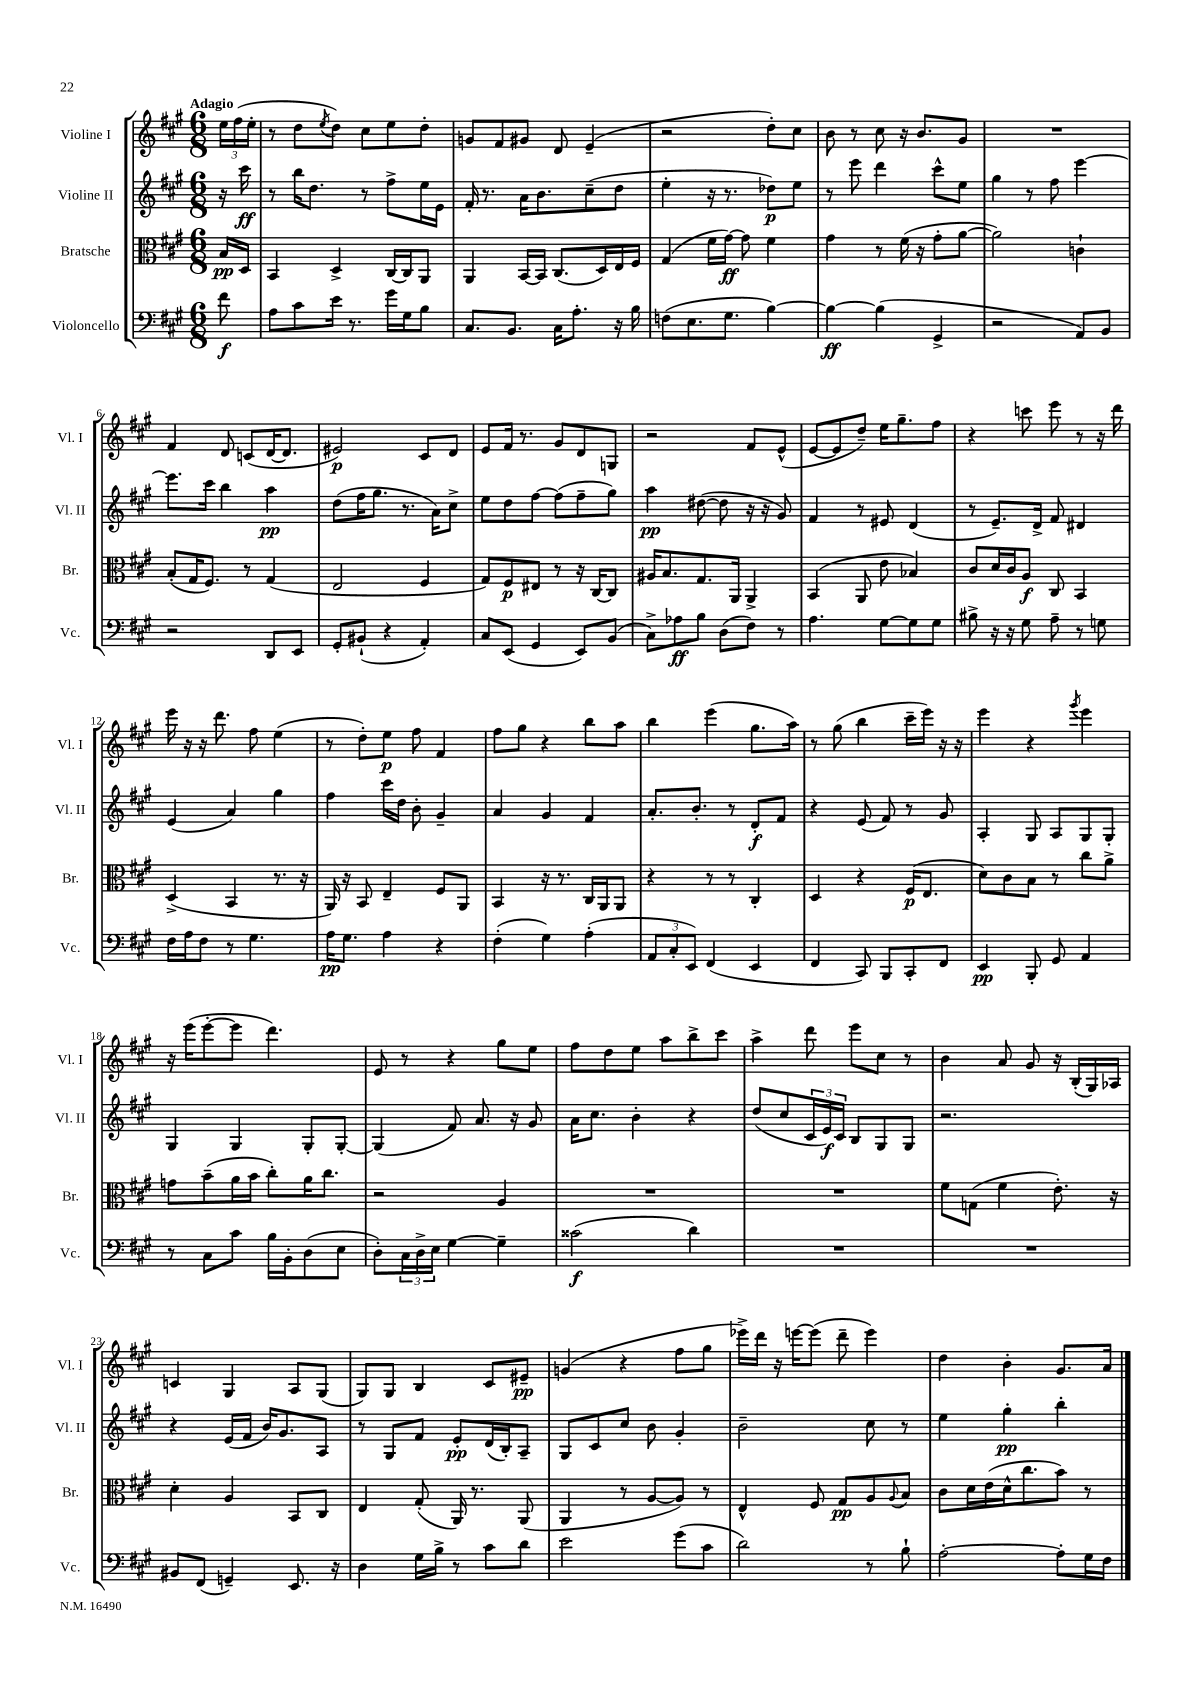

**kern	**dynam	**kern	**dynam	**kern	**dynam	**kern	**dynam
*part4	*part4	*part3	*part3	*part2	*part2	*part1	*part1
*staff4	*staff4	*staff3	*staff3	*staff2	*staff2	*staff1	*staff1
*I"Violoncello	*	*I"Bratsche	*	*I"Violine II	*	*I"Violine I	*
*I'Vc.	*	*I'Br.	*	*I'Vl. II	*	*I'Vl. I	*
*clefF4	*	*clefC3	*	*clefG2	*	*clefG2	*
*k[f#c#g#]	*	*k[f#c#g#]	*	*k[f#c#g#]	*	*k[f#c#g#]	*
*M6/8	*	*M6/8	*	*M6/8	*	*M6/8	*
=	=	=	=	=	=	=	=
!	!	!	!	!	!	!LO:TX:a:B:t=Adagio	!
8f#\	f	16B/LL	pp	16r	.	24ee\LL	.
.	.	.	.	.	.	(24ff#\	.
.	.	16D/JJ	.	16ccc#\	ff	.	.
.	.	.	.	.	.	24ee'\JJ	.
=1	=1	=1	=1	=1	=1	=1	=1
8A\L	.	4BB/	.	8r	.	8r	.
8c#\	.	.	.	16bb\KL	.	8dd\L	.
.	.	.	.	8.dd\J	.	.	.
.	.	.	.	.	.	8qee/	.
16e\Jk	.	4D^/	.	.	.	8dd\J)	.
8.r	.	.	.	.	.	.	.
.	.	.	.	8r	.	8cc#\L	.
16g#\LL	.	[16C#/LL	.	8ff#^\L	.	8ee\	.
16G#\J	.	16C#/J]	.	.	.	.	.
8B\J	.	8AA/J	.	16ee\L	.	8dd'\J	.
.	.	.	.	16e\JJ	.	.	.
=2	=2	=2	=2	=2	=2	=2	=2
8.C#/L	.	4AA/	.	16f#'/	.	8gn/L	.
.	.	.	.	8.r	.	.	.
.	.	.	.	.	.	8f#/	.
8.BB/J	.	.	.	.	.	.	.
.	.	[16BB/LL	.	16a\KL	.	8g#X/J	.
.	.	16BB/JJ]	.	8.b\	.	.	.
16C#\KL	.	(8.C#/L	.	.	.	8d/	.
8.A'\J	.	.	.	.	.	.	.
.	.	.	.	(8cc#~\	.	(4e~/	.
.	.	16D/L)	.	.	.	.	.
16r	.	16E/	.	8dd\J	.	.	.
16B\	.	16F#/JJ	.	.	.	.	.
=3	=3	=3	=3	=3	=3	=3	=3
(8Fn\L	.	(4G#/	.	4ee'\	.	2r	.
8.E\	.	.	.	.	.	.	.
.	.	16f#\LL	.	16r	.	.	.
8.G#\J	.	[16g#\JJ)	ff	8.r	.	.	.
.	.	8g#\]	.	.	.	.	.
[4B\)	.	4f#\	.	8dd-X\L)	p	8dd'\L)	.
.	.	.	.	8ee\J	.	8cc#\J	.
=4	=4	=4	=4	=4	=4	=4	=4
4B\_	ff	4g#\	.	8r	.	8b\	.
.	.	.	.	8eee\	.	8r	.
(4B\]	.	8r	.	4ddd\	.	8cc#\	.
.	.	(16f#\	.	.	.	16r	.
.	.	16r	.	.	.	8.b/L	.
4GG#^/	.	8g#'\L	.	8ccc#^^\L	.	.	.
.	.	[8a\J	.	8ee\J	.	8g#/J	.
=5	=5	=5	=5	=5	=5	=5	=5
2r	.	2a\])	.	4gg#\	.	2.r	.
.	.	.	.	8r	.	.	.
.	.	.	.	8ff#\	.	.	.
8AA/L)	.	4cn`\	.	[4eee\	.	.	.
8BB/J	.	.	.	.	.	.	.
!!LO:LB:g=z
=6	=6	=6	=6	=6	=6	=6	=6
2r	.	(8B'/L	.	8.eee\L]	.	4f#/	.
.	.	16G#/K	.	.	.	.	.
.	.	8.F#/J)	.	16ccc#\Jk	.	.	.
.	.	.	.	4bb\	.	8d/	.
.	.	8r	.	.	.	(8cn/L	.
8DD/L	.	(4G#/	.	4aa\	pp	[16d/K	.
.	.	.	.	.	.	8.d/J]	.
8EE/J	.	.	.	.	.	.	.
=7	=7	=7	=7	=7	=7	=7	=7
8GG#'/L	.	2E/	.	(8dd\L	.	2e#X/)	p
(8BB#X`/J	.	.	.	16ff#\K	.	.	.
.	.	.	.	8.gg#\J	.	.	.
4r	.	.	.	.	.	.	.
.	.	.	.	8.r	.	.	.
4AA'/)	.	4F#/	.	.	.	8c#/L	.
.	.	.	.	16a\KL)	.	.	.
.	.	.	.	8cc#^\J	.	8d/J	.
=8	=8	=8	=8	=8	=8	=8	=8
8C#/L	.	8G#/L)	.	8ee\L	.	8e/L	.
(8EE/J	.	8F#/	p	8dd\	.	16f#/Jk	.
.	.	.	.	.	.	8.r	.
4GG#/	.	8E#X/J	.	[8ff#\J	.	.	.
.	.	8r	.	(8ff#\L]	.	8g#/L	.
8EE/L)	.	16r	.	8ff#~\	.	8d/	.
.	.	[16C#/KL	.	.	.	.	.
(8BB/J	.	8C#/J]	.	8gg#\J)	.	8Gn/J	.
=9	=9	=9	=9	=9	=9	=9	=9
8C#^\L)	.	16A#X/KL	.	4aa\	pp	2r	.
.	.	8.B/	.	.	.	.	.
8A-X\	ff	.	.	.	.	.	.
8B\J	.	8.G#/	.	([8dd#X\	.	.	.
(8D\L	.	.	.	8dd#\]	.	.	.
.	.	16AA/Jk	.	.	.	.	.
8F#\J)	.	4AA^/	.	16r	.	8f#/L	.
.	.	.	.	16r	.	.	.
8r	.	.	.	8g#/)	.	(8e^^/J	.
=10	=10	=10	=10	=10	=10	=10	=10
4.A\	.	(4BB/	.	4f#/	.	[8e/L	.
.	.	.	.	.	.	8e/]	.
.	.	8AA/	.	8r	.	8dd~/J)	.
[8G#\L	.	8e\	.	8e#X/	.	16ee\KL	.
.	.	.	.	.	.	8.gg#~\	.
8G#\]	.	4B-X/)	.	(4d/	.	.	.
8G#\J	.	.	.	.	.	8ff#\J	.
=11	=11	=11	=11	=11	=11	=11	=11
8B#X^\	.	8c#/L	.	8r	.	4r	.
16r	.	16d/L	.	8.e~/L)	.	.	.
16r	.	16c#/J	.	.	.	.	.
8G#\	.	8A/J	f	.	.	8cccn\	.
.	.	.	.	16d^/Jk	.	.	.
8A~\	.	8C#/	.	8f#/	.	8eee\	.
8r	.	4BB/	.	4d#X/	.	8r	.
8Gn\	.	.	.	.	.	16r	.
.	.	.	.	.	.	16ddd\	.
!!LO:LB:g=z
=12	=12	=12	=12	=12	=12	=12	=12
16F#\LL	.	(4D^/	.	(4e/	.	16eee\	.
16A\J	.	.	.	.	.	16r	.
8F#\J	.	.	.	.	.	16r	.
.	.	.	.	.	.	8.ddd\	.
8r	.	4BB/	.	4a/)	.	.	.
4.G#\	.	.	.	.	.	8ff#\	.
.	.	8.r	.	4gg#\	.	(4ee\	.
.	.	16r	.	.	.	.	.
=13	=13	=13	=13	=13	=13	=13	=13
16A\KL	pp	16AA/)	.	4ff#\	.	8r	.
8.G#\J	.	16r	.	.	.	.	.
.	.	8BB/	.	.	.	8dd'\L)	.
4A\	.	4E~/	.	16ccc#\LL	.	8ee\J	p
.	.	.	.	16dd\JJ	.	.	.
.	.	.	.	8b'\	.	8ff#\	.
4r	.	8F#/L	.	4g#~/	.	4f#/	.
.	.	8AA/J	.	.	.	.	.
=14	=14	=14	=14	=14	=14	=14	=14
(4F#'\	.	4BB/	.	4a/	.	8ff#\L	.
.	.	.	.	.	.	8gg#\J	.
4G#\)	.	16r	.	4g#/	.	4r	.
.	.	8.r	.	.	.	.	.
(4A'\	.	16C#/LL	.	4f#/	.	8bb\L	.
.	.	16AA/J	.	.	.	.	.
.	.	8AA/J	.	.	.	8aa\J	.
=15	=15	=15	=15	=15	=15	=15	=15
12AA/L	.	4r	.	8.a'/L	.	4bb\	.
12C#'/	.	.	.	.	.	.	.
12EE/J)	.	.	.	.	.	.	.
.	.	.	.	8.b'/J	.	.	.
(4FF#/	.	8r	.	.	.	(4eee\	.
.	.	8r	.	8r	.	.	.
4EE/	.	4C#'/	.	8d'/L	f	8.gg#\L	.
.	.	.	.	8f#/J	.	.	.
.	.	.	.	.	.	16aa\Jk)	.
=16	=16	=16	=16	=16	=16	=16	=16
4FF#/	.	4D/	.	4r	.	8r	.
.	.	.	.	.	.	(8gg#\	.
8CC#/)	.	4r	.	(8e/	.	4bb\	.
8BBB/L	.	.	.	8f#/)	.	.	.
8CC#'/	.	(16F#/KL	p	8r	.	16ccc#~\LL	.
.	.	8.E/J	.	.	.	16eee\JJ)	.
8FF#/J	.	.	.	8g#/	.	16r	.
.	.	.	.	.	.	16r	.
=17	=17	=17	=17	=17	=17	=17	=17
4EE/	pp	8d\L)	.	4A'/	.	4eee\	.
.	.	8c#\	.	.	.	.	.
8BBB'/	.	8B\J	.	8G#/	.	4r	.
8GG#/	.	8r	.	8A/L	.	.	.
.	.	.	.	.	.	8qggg#/	.
4AA/	.	8cc#\L	.	8G#/	.	4eee\	.
.	.	8a^\J	.	8G#'/J	.	.	.
!!LO:LB:g=z
=18	=18	=18	=18	=18	=18	=18	=18
8r	.	8gn\L	.	4G#/	.	16r	.
.	.	.	.	.	.	(16eee\KL	.
8C#\L	.	(8b~\	.	.	.	[8eee'\	.
8c#\J	.	16a\L	.	4G#/	.	8eee\J]	.
.	.	16b\JJ	.	.	.	.	.
16B\LL	.	8cc#'\L)	.	.	.	4.ddd\)	.
16BB'\J	.	.	.	.	.	.	.
(8D\	.	16a\K	.	8G#'/L	.	.	.
.	.	8.cc#\J	.	.	.	.	.
8E\J	.	.	.	[8G#'/J	.	.	.
=19	=19	=19	=19	=19	=19	=19	=19
8D'\L)	.	2r	.	(4G#/]	.	8e/	.
24C#\L	.	.	.	.	.	8r	.
24D^\	.	.	.	.	.	.	.
24E\JJ	.	.	.	.	.	.	.
[4G#\	.	.	.	8f#/)	.	4r	.
.	.	.	.	8.a/	.	.	.
4G#~\]	.	4A/	.	.	.	8gg#\L	.
.	.	.	.	16r	.	.	.
.	.	.	.	8g#/	.	8ee\J	.
=20	=20	=20	=20	=20	=20	=20	=20
(2c##X\	f	2.r	.	16a\KL	.	8ff#\L	.
.	.	.	.	8.cc#\J	.	.	.
.	.	.	.	.	.	8dd\	.
.	.	.	.	4b'\	.	8ee\J	.
.	.	.	.	.	.	8aa\L	.
4d\)	.	.	.	4r	.	8bb^\	.
.	.	.	.	.	.	8ccc#\J	.
=21	=21	=21	=21	=21	=21	=21	=21
2.r	.	2.r	.	(8dd/L	.	4aa^\	.
.	.	.	.	8cc#/	.	.	.
.	.	.	.	24c#/L	.	8ddd\	.
.	.	.	.	24e/)	f	.	.
.	.	.	.	24c#/JJ	.	.	.
.	.	.	.	8B/L	.	8eee\L	.
.	.	.	.	8G#/	.	8cc#\J	.
.	.	.	.	8G#/J	.	8r	.
=22	=22	=22	=22	=22	=22	=22	=22
2.r	.	8f#\L	.	2.r	.	4b\	.
.	.	(8Gn\J	.	.	.	.	.
.	.	4f#\	.	.	.	8a/	.
.	.	.	.	.	.	8g#/	.
.	.	8.e'\)	.	.	.	16r	.
.	.	.	.	.	.	(16B'/LL	.
.	.	.	.	.	.	16G#/)	.
.	.	16r	.	.	.	16A-X/JJ	.
!!LO:LB:g=z
=23	=23	=23	=23	=23	=23	=23	=23
8BB#X/L	.	4d'\	.	4r	.	4cn/	.
(8FF#/J	.	.	.	.	.	.	.
4GGn~/)	.	4A/	.	(16e/LL	.	4G#/	.
.	.	.	.	16f#/JJ	.	.	.
.	.	.	.	16b/KL)	.	.	.
.	.	.	.	8.g#/	.	.	.
8.EE/	.	8BB/L	.	.	.	8A/L	.
.	.	8C#/J	.	8A/J	.	(8G#/J	.
16r	.	.	.	.	.	.	.
=24	=24	=24	=24	=24	=24	=24	=24
4D\	.	4E/	.	8r	.	8G#/L)	.
.	.	.	.	8G#/L	.	8G#/J	.
16G#\LL	.	(8G#'/	.	8f#/J	.	4B/	.
16B^\JJ	.	.	.	.	.	.	.
8r	.	16AA/)	.	8e'/L	pp	.	.
.	.	8.r	.	.	.	.	.
8c#\L	.	.	.	(16d/L	.	8c#/L	.
.	.	.	.	16B'/J)	.	.	.
8d\J	.	(8AA/	.	8A~/J	.	8e#X~/J	pp
=25	=25	=25	=25	=25	=25	=25	=25
2e\	.	4AA/	.	8G#/L	.	(4gn/	.
.	.	.	.	8c#/	.	.	.
.	.	8r	.	8cc#/J	.	4r	.
.	.	[8A/L	.	8b\	.	.	.
(8g#\L	.	8A/J])	.	4g#'/	.	8ff#\L	.
8c#\J	.	8r	.	.	.	8gg#\J	.
=26	=26	=26	=26	=26	=26	=26	=26
2d\)	.	4E^^/	.	2b~\	.	16eee-X^\LL)	.
.	.	.	.	.	.	16ddd\JJ	.
.	.	.	.	.	.	16r	.
.	.	.	.	.	.	[16eeen\KL	.
.	.	8F#/	.	.	.	(8eee\J]	.
.	.	8G#/L	pp	.	.	8ddd~\	.
8r	.	8A/	.	8cc#\	.	4eee\)	.
.	.	8qqA/	.	.	.	.	.
8B`\	.	8B/J	.	8r	.	.	.
=27	=27	=27	=27	=27	=27	=27	=27
[2A'\	.	8c#\L	.	4ee\	.	4dd\	.
.	.	16d\L	.	.	.	.	.
.	.	(16e\	.	.	.	.	.
.	.	16d^^\J	.	4gg#'\	pp	4b'\	.
.	.	8.cc#\	.	.	.	.	.
8A'\L]	.	8b\J)	.	4bb'\	.	8.g#/L	.
16G#\L	.	8r	.	.	.	.	.
16F#\JJ	.	.	.	.	.	16a/Jk	.
==	==	==	==	==	==	==	==
*-	*-	*-	*-	*-	*-	*-	*-
